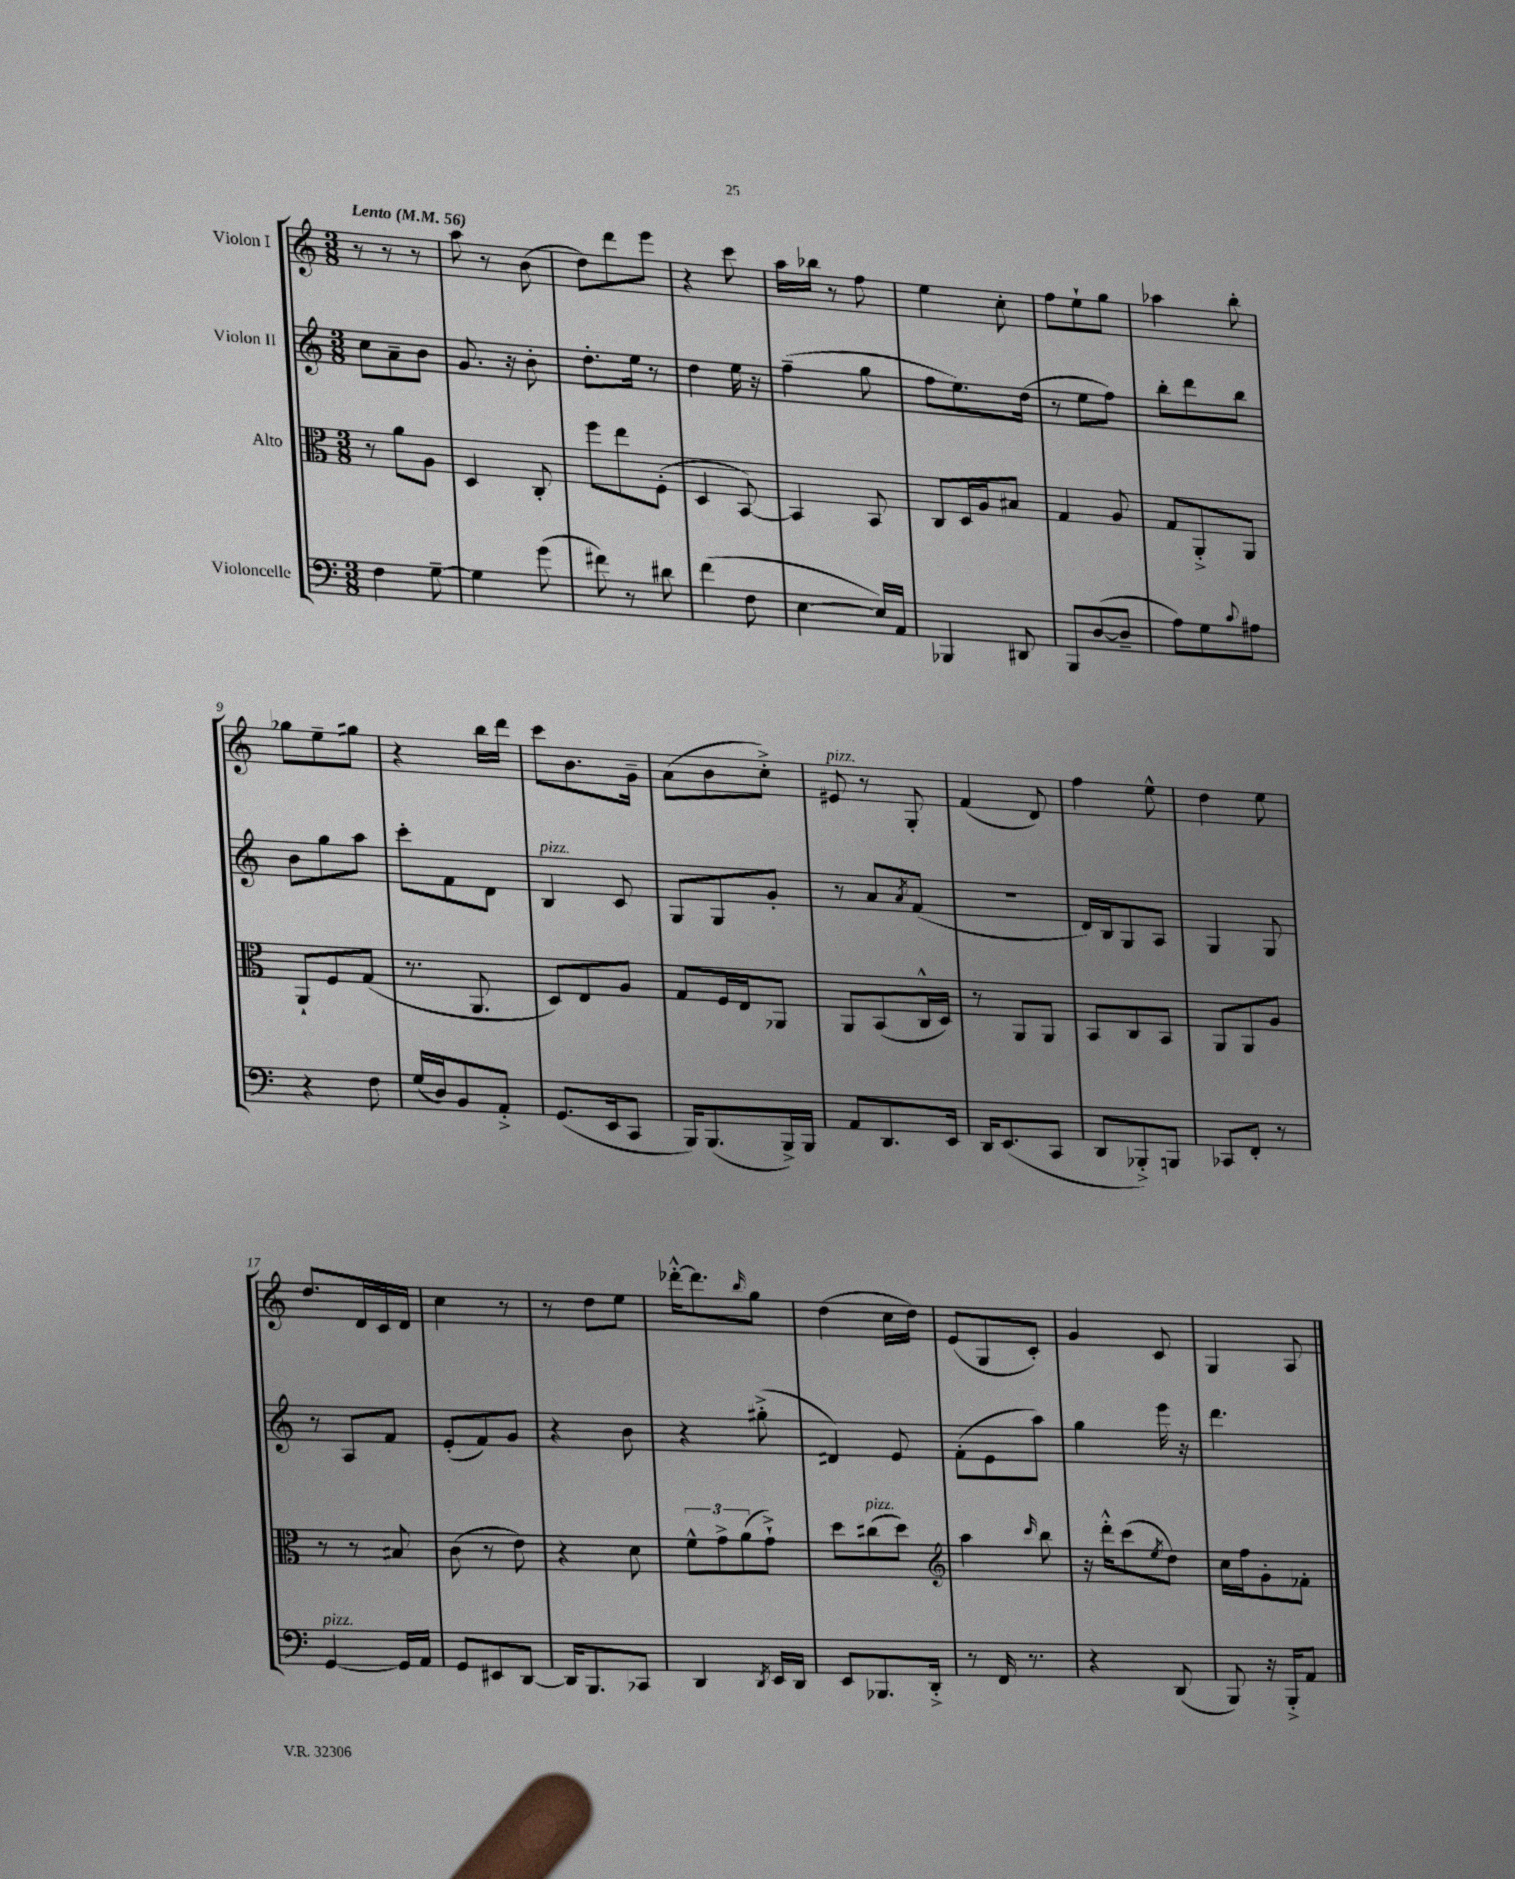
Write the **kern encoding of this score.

**kern	**kern	**kern	**kern
*staff4	*staff3	*staff2	*staff1
*clefF4	*clefC3	*clefG2	*clefG2
*k[]	*k[]	*k[]	*k[]
*M3/8	*M3/8	*M3/8	*M3/8
*MM56	*MM56	*MM56	*MM56
4F\	8r	8cc\L	8r
.	8a\L	8a~\	8r
[8G~\	8A\J	8b\J	8r
=	=	=	=
4G\]	4D/	8.g/	8aa\
.	.	.	8r
.	.	16r	.
(8g\	8C'/	8b'\	(8b\
=	=	=	=
8f#\)	8ff\L	8.dd'\L	8dd\L)
8r	8ee\	.	8ddd\
.	.	16ee\Jk	.
8d#\	(8F'\J	8r	8eee\J
=	=	=	=
(4f\	4D/	4dd\	4r
8F\	[8BB/)	16ee\	8ccc\
.	.	16r	.
=	=	=	=
[4E\	4BB/]	(4ff~\	16aa\LL
.	.	.	16bb-\JJ
.	.	.	8r
16E/]LL)	8BB/	8gg\	8ff\
16AA/JJ	.	.	.
=	=	=	=
4BBB-/	8C/L	8ff\L	4ee\
.	16D/L	8.ee\)	.
.	16A/J	.	.
8DD#/	8B#/J	.	8cc'\
.	.	(16dd\Jk	.
=	=	=	=
8BBB/L	4G/	8r	8ff\L
([8D/	.	8ee\L	8ee`\
8D~/]J	8A/	8ff\J)	8gg\J
=	=	=	=
8A\L)	8G/L	8bb'\L	4aa-\
8G\	8AA'^/	8ddd\	.
8qqc/	.	.	.
8A#\J	8AA/J	8bb\J	8bb'\
=	=	=	=
4r	8AA`/L	8b\L	8gg-\L
.	8F/	8gg\	8ee~\
8F\	(8G/J	8aa\J	8gg#\J
=	=	=	=
(16G/LL	8.r	8ccc'\L	4r
16D/J)	.	.	.
8BB/	.	8f\	.
.	8.AA/	.	.
8AA'^/J	.	8d\J	16bb\LL
.	.	.	16ddd\JJ
=	=	=	=
(8.GG/L	8D/L)	4B/	8ccc\L
.	8E/	.	8.b\
16EE/k	.	.	.
8CC/J	8A/J	8c/	.
.	.	.	16g~\Jk
=	=	=	=
16BBB/LK)	8G/L	8G/L	(8a\L
(8.BBB/	.	.	.
.	16F/L	8G/	8b\
.	16E/J	.	.
16BBB^/L)	8AA-/J	8g'/J	8cc'^\J)
16BBB/JJ	.	.	.
=	=	=	=
8AA/L	8AA/L	8r	8e#/
8.DD/	(8BB/	8a/L	8r
.	.	8qa/	.
.	16C^^/L	(8f/J	8G'/
16EE/Jk	16D/JJ)	.	.
=	=	=	=
16DD/LK	8r	4.r	(4f/
(8.EE/	.	.	.
.	8AA/L	.	.
8CC/J	8AA/J	.	8d/)
=	=	=	=
8DD/L	8BB/L	16d/LL)	4ff\
.	.	16B/J	.
8BBB-'^/)	8C/	8G/	.
8BBB/J	8BB/J	8A/J	8ee^^\
=	=	=	=
8CC-/L	8AA/L	4G/	4dd\
8FF'/J	8AA/	.	.
8r	8A/J	8G/	8ee\
=	=	=	=
[4GG/	8r	8r	8.dd/L
.	8r	8A/L	.
.	.	.	16d/L
16GG/]LL	8B#/	8f/J	16c/
16AA/JJ	.	.	16d/JJ
=	=	=	=
8GG/L	(8c\	(8e'/L	4cc\
8EE#/	8r	8f/)	.
[8DD/J	8e\)	8g/J	8r
=	=	=	=
16DD/]LK	4r	4r	8r
8.BBB/	.	.	.
.	.	.	8dd\L
8CC-/J	8d\	8b\	8ee\J
=	=	=	=
4DD/	12f^^\L	4r	[16ddd-'^^\LK
.	.	.	8.ddd-\]
.	12g^\	.	.
.	(12a\	.	.
8qDD/	.	.	16qqbb/
16EE/LL	8g`^\J)	(8gg#'^\	8gg\J
16DD/JJ	.	.	.
=	=	=	=
8EE/L	8dd\L	4d#/)	(4dd\
8.BBB-/	(8cc#\	.	.
.	8dd\J)	8e/	16cc\LL
16DD'^/Jk	.	.	16dd\JJ)
=	=	=	=
*	*clefG2	*	*
8r	4aa\	(8f'\L	(8e/L
16FF/	.	8e\	8G/
8.r	.	.	.
.	16qqccc/	.	.
.	8bb\	8aa\J)	8c'/J)
=	=	=	=
4r	16r	4gg\	4g/
.	16ddd'^^\LK	.	.
.	(8ccc\	.	.
.	8qee/	.	.
(8DD/	8dd\J)	16eee\	8c/
.	.	16r	.
=	=	=	=
8BBB/)	16cc\LL	4.ddd\	4G/
.	16ff\J	.	.
16r	8g'\	.	.
16BBB'^/LK	.	.	.
8AA/J	8f-'\J	.	8A/
==	==	==	==
*-	*-	*-	*-
